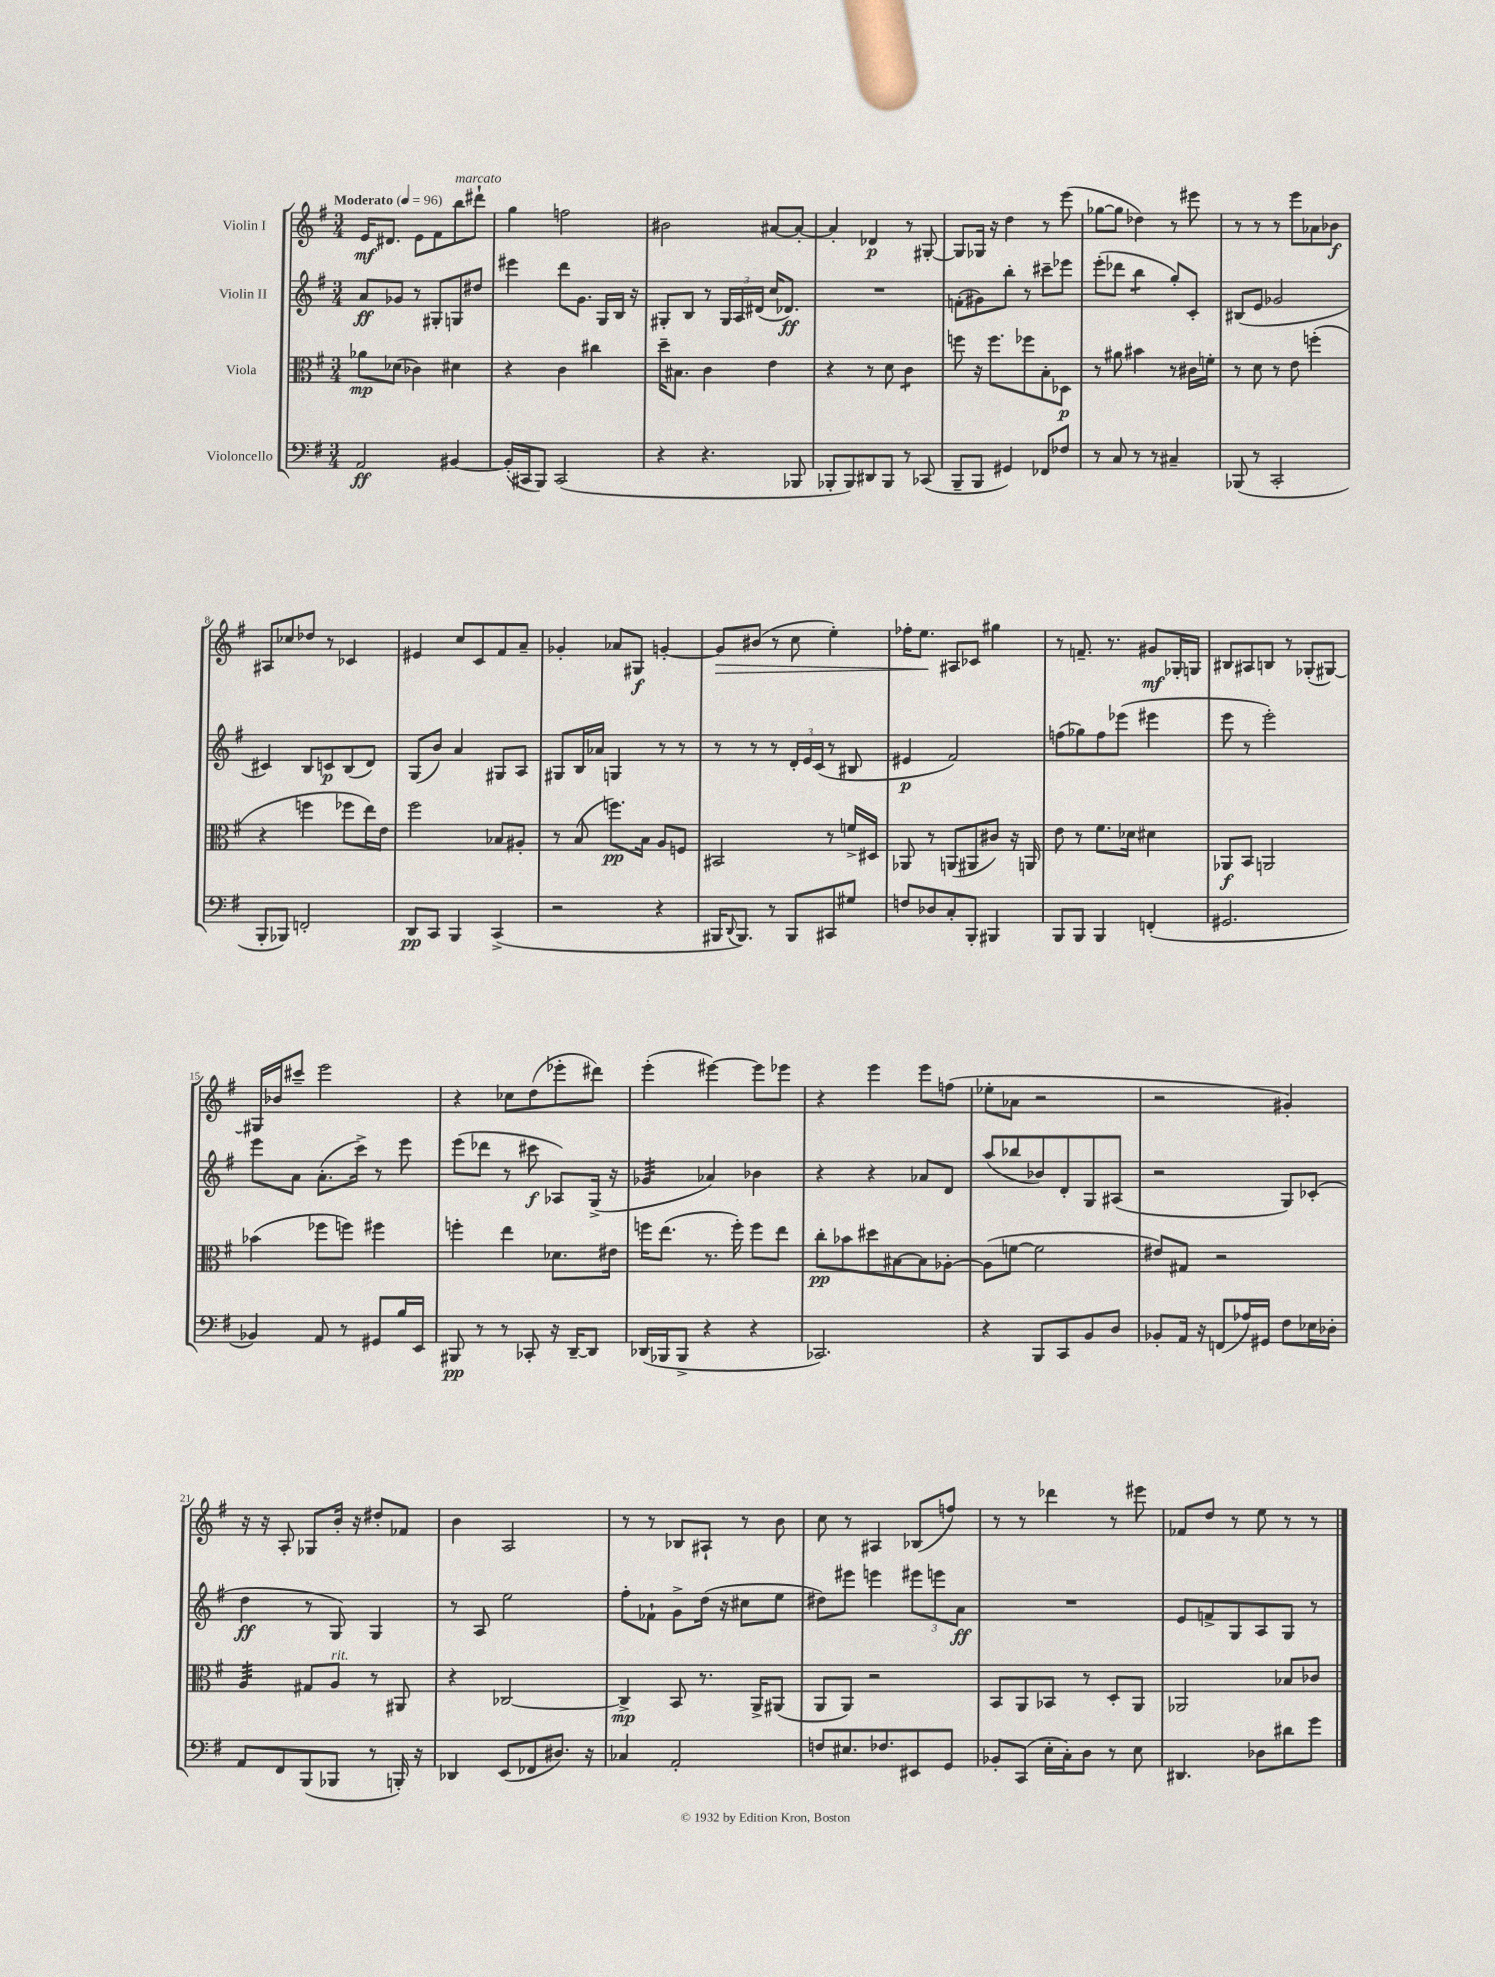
<<
\new StaffGroup <<
\new Staff = "s0" \with { instrumentName = "Violin I" } {
    \clef treble \key g \major \numericTimeSignature \time 3/4 \tempo "Moderato" 4 = 96
    e'16\mf dis'8. e'8 fis'8 b''8^\markup { \italic "marcato" } dis'''8-! |
    g''4 f''2 |
    bis'2 ais'8~ ais'8~-. |
    ais'4-. des'4\p r8 gis8~-. |
    gis8 ges16 r16 d''4 r8 e'''8( |
    ges''8~ ges''8 des''4) r8 eis'''8 |
    r8 r8 r8 e'''8 aes'8 bes'8\f |
    ais8 ces''8 des''8 r8 ces'4 |
    eis'4 c''8 c'8 fis'8 a'8-- |
    ges'4-. aes'8 gis8\f g'4~-. |
    g'8\> bis'8( r8 c''8 e''4-.) |
    fes''16-. e''8.\! ais8 ces'8 gis''4 |
    r8 f'8.-- r8. gis'8\mf ges16-. g16 |
    bis8 ais8 b8 r8 ges8-.( gis8~) |
    gis16 bes'16 cis'''8-- e'''2 |
    r4 ces''8 d''8( ees'''8-. dis'''8) |
    e'''4-.( eis'''4~) eis'''8 ees'''8 |
    r4 e'''4 e'''8 f''8( |
    ees''8-. aes'8 r2 |
    r2 gis'4-.) |
    r16 r16 a8-. ges8 b'16-. r16 dis''8-. fes'8 |
    b'4 a2 |
    r8 r8 bes8 ais8-! r8 b'8 |
    c''8 r8 ais4 bes8( f''8) |
    r8 r8 des'''4 r8 eis'''8 |
    fes'8 d''8 r8 e''8 r8 r8 \bar "|." |
}
\new Staff = "s1" \with { instrumentName = "Violin II" } {
    \clef treble \key g \major \numericTimeSignature \time 3/4
    a'8\ff ges'8 r8 gis8-. g8 dis''8 |
    eis'''4 d'''8 g'8. g16 b16 r16 |
    gis8-. b8 r8 \tuplet 3/2 { gis16 a16 dis'16( } c''16 des'8.\ff) |
    R2. |
    f'8-.( gis'8) b''8-. r8 cis'''8-- ees'''8 |
    e'''8-.( des'''8 b''4:8 g''8-.) c'8-. |
    bis8( e'8 ges'2 |
    cis'4) b8 c'8\p b8( d'8) |
    g8( b'8) a'4 gis8 a8 |
    gis8 b16 aes'16 g4 r8 r8 |
    r8 r8 r8 \tuplet 3/2 { d'16-. e'16 c'16( } r8 bis8 |
    eis'4\p fis'2) |
    f''8( ges''8) f''8 ees'''8( eis'''4 |
    e'''8 r8 e'''2-.) |
    e'''8 a'8 a'8.-.( c'''16->) r8 e'''8 |
    e'''8( des'''8 r8 cis'''8\f aes8) g16->( r16 |
    ges'4:32 aes'4) bes'4 |
    r4 r4 aes'8 d'8 |
    a''8( bes''8 bes'8) d'8-. g8 ais8( |
    r2 g8) ces'8-.( |
    d''4\ff r8 g8) g4 |
    r8 a8 e''2 |
    fis''8-. fes'8-! g'8-> d''16( r16 cis''8 e''8 |
    dis''8) eis'''8 e'''4 \tuplet 3/2 { eis'''8 e'''8 a'8\ff } |
    R2. |
    e'8 f'8-> g8 a8 g8 r8 \bar "|." |
}
\new Staff = "s2" \with { instrumentName = "Viola" } {
    \clef alto \key g \major \numericTimeSignature \time 3/4
    aes'8\mp des'8( ces'4) dis'4 |
    r4 c'4 cis''4 |
    d''16-- bis8. c'4 e'4 |
    r4 r8 d'8 c'4:8 |
    f''8 r16 f''8. fes''8 b8-. des8\p |
    r8 ais'8 bis'4 r8 cis'16 f'16-. |
    r8 d'8 r8 e'8 f''4-.( |
    r4 f''4 fes''8 e''16) e'16 |
    fis''2 bes8 ais8-. |
    r8 b8( f''8.\pp) b16 a8 f8 |
    bis,2 r8 f'16-> dis16 |
    aes,8 r8 a,8( ais,8 cis'8) r16 a,16 |
    e'8 r8 fis'8. des'16 dis'4 |
    aes,8\f b,8 a,2 |
    bes'4( fes''8 f''8) fis''4 |
    f''4-. e''4 des'8. eis'16 |
    f''16 e''8.( r8. f''16-.) f''8 e''8 |
    c''8-.\pp bes'8 dis''8 bis8~ bis8 aes8~-. |
    aes8( f'8~ f'2 |
    eis'8) gis8 r2 |
    a4:32 gis8 a8^\markup { \italic "rit." } r8 ais,8 |
    r4 ces2~ |
    ces4->\mp b,8 r8. a,16-> ais,8( |
    a,8 a,8) r2 |
    b,8 a,8 bes,8 r8 d8-. a,8 |
    aes,2 bes8 ces'8 \bar "|." |
}
\new Staff = "s3" \with { instrumentName = "Violoncello" } {
    \clef bass \key g \major \numericTimeSignature \time 3/4
    a,2\ff bis,4~ |
    bis,16-.( cis,16 b,,8) cis,2( |
    r4 r4. bes,,8 |
    bes,,8-. bes,,8) dis,8 bes,,8 r8 ces,8( |
    b,,8-- b,,8 gis,4) fes,8 fes8 |
    r8 c8 r8 r8 cis4-- |
    bes,,8( r8 c,2-. |
    b,,8-. bes,,8) f,2-. |
    d,8\pp c,8 b,,4 c,4->( |
    r2 r4 |
    bis,,16 \appoggiatura { d,8 } bis,,8.) r8 bis,,8 cis,8 gis8 |
    f8 des8 c8-. b,,8-. bis,,4 |
    b,,8 b,,8 b,,4 f,4-.( |
    gis,2. |
    bes,4) a,8 r8 gis,8 b16 e,16 |
    bis,,8\pp r8 r8 ces,8-. r16 d,16~-- d,8 |
    des,16( bes,,16 bes,,8-> r4 r4 |
    ces,2.) |
    r4 b,,8 c,8 b,8 d8 |
    bes,8-. a,16 r16 f,8( aes16) gis,16 fis8 ees16 des16-. |
    a,8 fis,8 b,,8( bes,,8 r8 b,,16-.) r16 |
    des,4 e,8( fes,8 dis8.) r16 |
    ces4 a,2-. |
    f8 eis8. fes8. eis,8 g,8 |
    bes,8-. c,8( e16-. c16-.) d8 r8 e8 |
    dis,4. des8 dis'8 g'8 \bar "|." |
}
>>
>>
